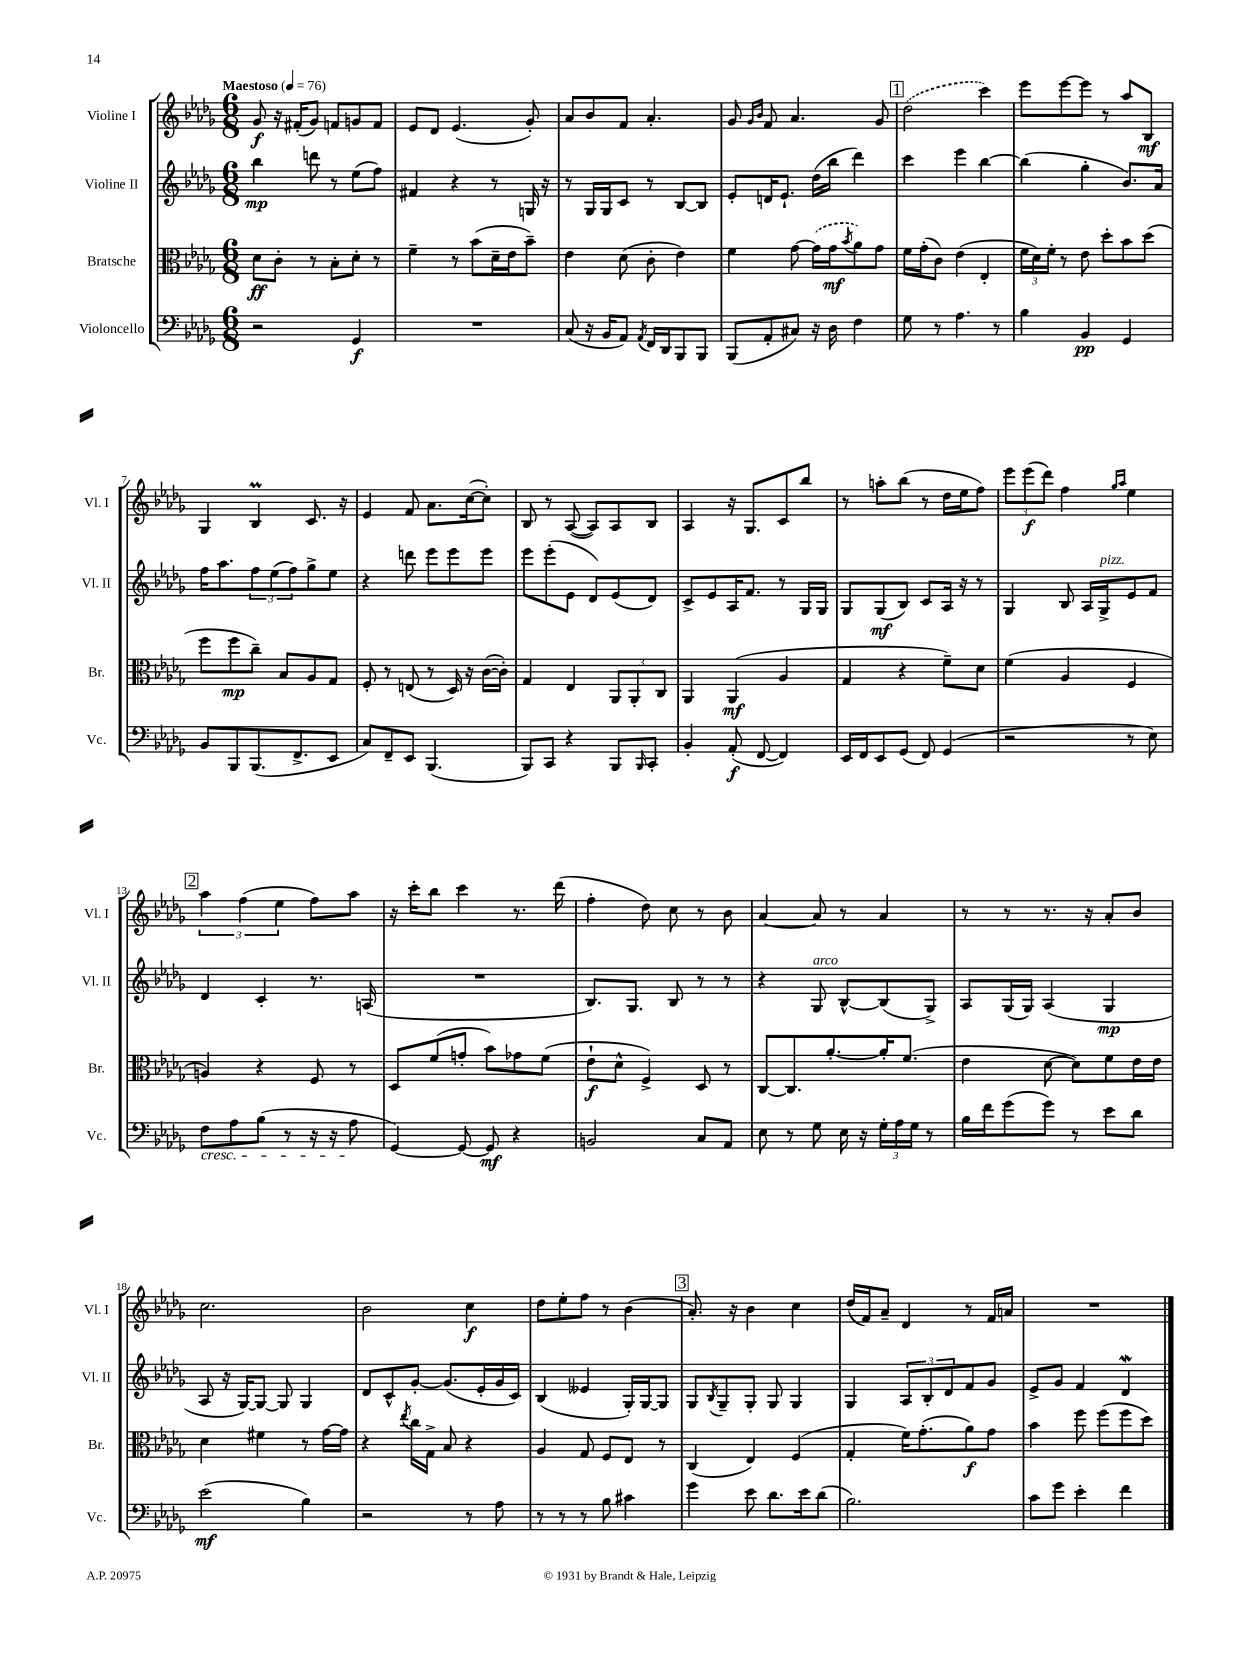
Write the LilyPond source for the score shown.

<<
\new StaffGroup <<
\new Staff = "s0" \with { instrumentName = "Violine I" shortInstrumentName = "Vl. I" } {
    \clef treble \key des \major \numericTimeSignature \time 6/8 \tempo "Maestoso" 4 = 76
    ges'8\f r16 fis'16-.( ges'8) f'8 g'8 f'8 |
    ees'8 des'8 ees'4.( ges'8-.) |
    aes'8 bes'8 f'8 aes'4.-. |
    ges'8 \grace { ges'16 bes'16 } f'8 aes'4. ges'8 |
    \mark \markup { \box "1" } \once \slurDashed des''2( c'''4) |
    ees'''8 ees'''8~ ees'''8 r8 aes''8 bes8\mf |
    ges4 bes4\prall c'8. r16 |
    ees'4 f'8 aes'8. c''16~( c''8-.) |
    bes8 r8 aes8~( aes8) aes8 bes8 |
    aes4 r16 ges8. c'8 bes''8 |
    r8 a''8-. bes''8( r8 des''16 ees''16 f''8) |
    \tuplet 3/2 { ees'''8 ees'''8\f( des'''8) } f''4 \grace { ges''16 aes''16 } ees''4 |
    \mark \markup { \box "2" } \tuplet 3/2 { aes''4 f''4( ees''4 } f''8) aes''8 |
    r16 c'''16-. bes''8 c'''4 r8. des'''16( |
    f''4-. des''8) c''8 r8 bes'8 |
    aes'4~ aes'8 r8 aes'4 |
    r8 r8 r8. r16 aes'8-. bes'8 |
    c''2. |
    bes'2 c''4\f |
    des''8 ees''8-. f''8 r8 bes'4( |
    \mark \markup { \box "3" } aes'8.-.) r16 bes'4 c''4 |
    des''16( f'16) aes'8-- des'4 r8 f'16 a'16 |
    R2. \bar "|." |
}
\new Staff = "s1" \with { instrumentName = "Violine II" shortInstrumentName = "Vl. II" } {
    \clef treble \key des \major \numericTimeSignature \time 6/8
    bes''4\mp d'''8 r8 ees''8( f''8) |
    fis'4 r4 r8 g16 r16 |
    r8 ges16 ges16 c'8 r8 bes8~ bes8 |
    ees'8-. d'16 ees'8.-! des''16( bes''16 des'''4) |
    \mark \markup { \box "1" } c'''4 ees'''4 bes''4~ |
    bes''4( ges''4-. bes'8.) aes'16 |
    f''16 aes''8. \tuplet 3/2 { f''8 ees''8( f''8) } ges''8-> ees''8 |
    r4 d'''8 ees'''8 ees'''8 ees'''8 |
    ees'''8 ees'''8-.( ees'8 des'8) ees'8( des'8) |
    c'8-> ees'8 aes16 f'8. r8 ges16 ges16 |
    ges8 ges8\mf( bes8) c'8 aes16 r16 r8 |
    ges4 bes8 aes16 ges16->^\markup { \italic "pizz." } ees'8 f'8 |
    \mark \markup { \box "2" } des'4 c'4-. r8. a16( |
    R2. |
    bes8.) ges8. bes8 r8 r8 |
    r4 ges8^\markup { \italic "arco" } bes8~-^ bes8( ges8->) |
    aes8 ges16( ges16) aes4( ges4\mp |
    aes8 r16 ges16~) ges8~ ges8 ges4 |
    des'8 c'8-^ ges'8~-. ges'8.( ees'16-. ges'16 c'16) |
    bes4( eeses'4 ges16-.) ges16~ ges8 |
    \mark \markup { \box "3" } ges8 \acciaccatura { bes8 } ges8-- ges8-. ges8 ges4 |
    ges4 \tuplet 3/2 { aes8 bes8-. des'8 } f'8 ges'8 |
    ees'8-> ges'8 f'4 des'4\mordent \bar "|." |
}
\new Staff = "s2" \with { instrumentName = "Bratsche" shortInstrumentName = "Br." } {
    \clef alto \key des \major \numericTimeSignature \time 6/8
    des'8\ff c'8-. r8 bes8-. des'8-. r8 |
    f'4-- r8 bes'8( des'16-- ees'16 bes'8--) |
    ees'4 des'8( c'8-. ees'4) |
    f'4 ges'8~ \once \slurDashed ges'16( ges'16\mf \acciaccatura { bes'8 } aes'8) ges'8 |
    \mark \markup { \box "1" } f'16 ges'16-.( c'8) ees'4( ees4-. |
    \tuplet 3/2 { f'16 des'16) f'16-. } r8 ees'8 des''8-. bes'8 des''8( |
    f''8 f''8\mp c''8--) bes8 aes8 ges8 |
    f8-. r8 e8( r8 des16) r16 c'16~( c'16-.) |
    ges4 ees4 \tuplet 3/2 { aes,8 aes,8-. c8 } |
    aes,4 aes,4\mf( aes4 |
    ges4 r4 f'8--) des'8 |
    f'4( aes4 f4 |
    \mark \markup { \box "2" } a4) r4 f8 r8 |
    des8 f'8( g'8-. bes'8) ges'8 f'8( |
    ees'8-!\f des'8-^ f4->) des8 r8 |
    c8~ c8. aes'8.~-. aes'16-. f'8.( |
    ees'4 des'8~ des'8) f'8 ees'16 ees'16 |
    des'4 fis'4 r8 ges'16~ ges'16 |
    r4 \acciaccatura { ees''8 } c''16 ges16-> bes8 r4 |
    aes4 ges8 f8 ees8 r8 |
    \mark \markup { \box "3" } c4( ees4) f4( |
    ges4-. f'16) ges'8.-.( aes'8\f) ges'8 |
    bes'4 f''8 f''8( f''8 des''8) \bar "|." |
}
\new Staff = "s3" \with { instrumentName = "Violoncello" shortInstrumentName = "Vc." } {
    \clef bass \key des \major \numericTimeSignature \time 6/8
    r2 ges,4\f |
    R2. |
    c8( r16 bes,16 aes,8) \acciaccatura { aes,8 } f,16 des,16 bes,,8 bes,,8 |
    bes,,8( aes,8-. cis8) r16 des16 f4 |
    \mark \markup { \box "1" } ges8 r8 aes4. r8 |
    bes4 bes,4\pp ges,4 |
    bes,8 bes,,8 bes,,8.( f,8.-> ees,8 |
    c8) f,8-- ees,8 bes,,4.( |
    bes,,8) c,8 r4 bes,,8 \grace { bes,,16 } c,8-. |
    bes,4-. aes,8-.\f( f,8~ f,4) |
    ees,16 f,16 ees,8 ges,8( f,8) ges,4( |
    r2 r8 ees8) |
    \mark \markup { \box "2" } f8\cresc aes8 bes8( r8 r16 r16 aes8\! |
    ges,4~) ges,8~ ges,8\mf r4 |
    b,2 c8 aes,8 |
    ees8 r8 ges8 ees16 r16 \tuplet 3/2 { ges16-. aes16 ges16 } r8 |
    bes16 f'16 ges'8( ges'8) r8 ees'8 des'8 |
    ees'2\mf( bes4) |
    r2 r8 aes8 |
    r8 r8 r8 bes8 cis'4 |
    \mark \markup { \box "3" } ges'4 ees'8 des'8. ees'16 des'8( |
    bes2.) |
    c'8 ges'8 ees'4-. f'4 \bar "|." |
}
>>
>>
